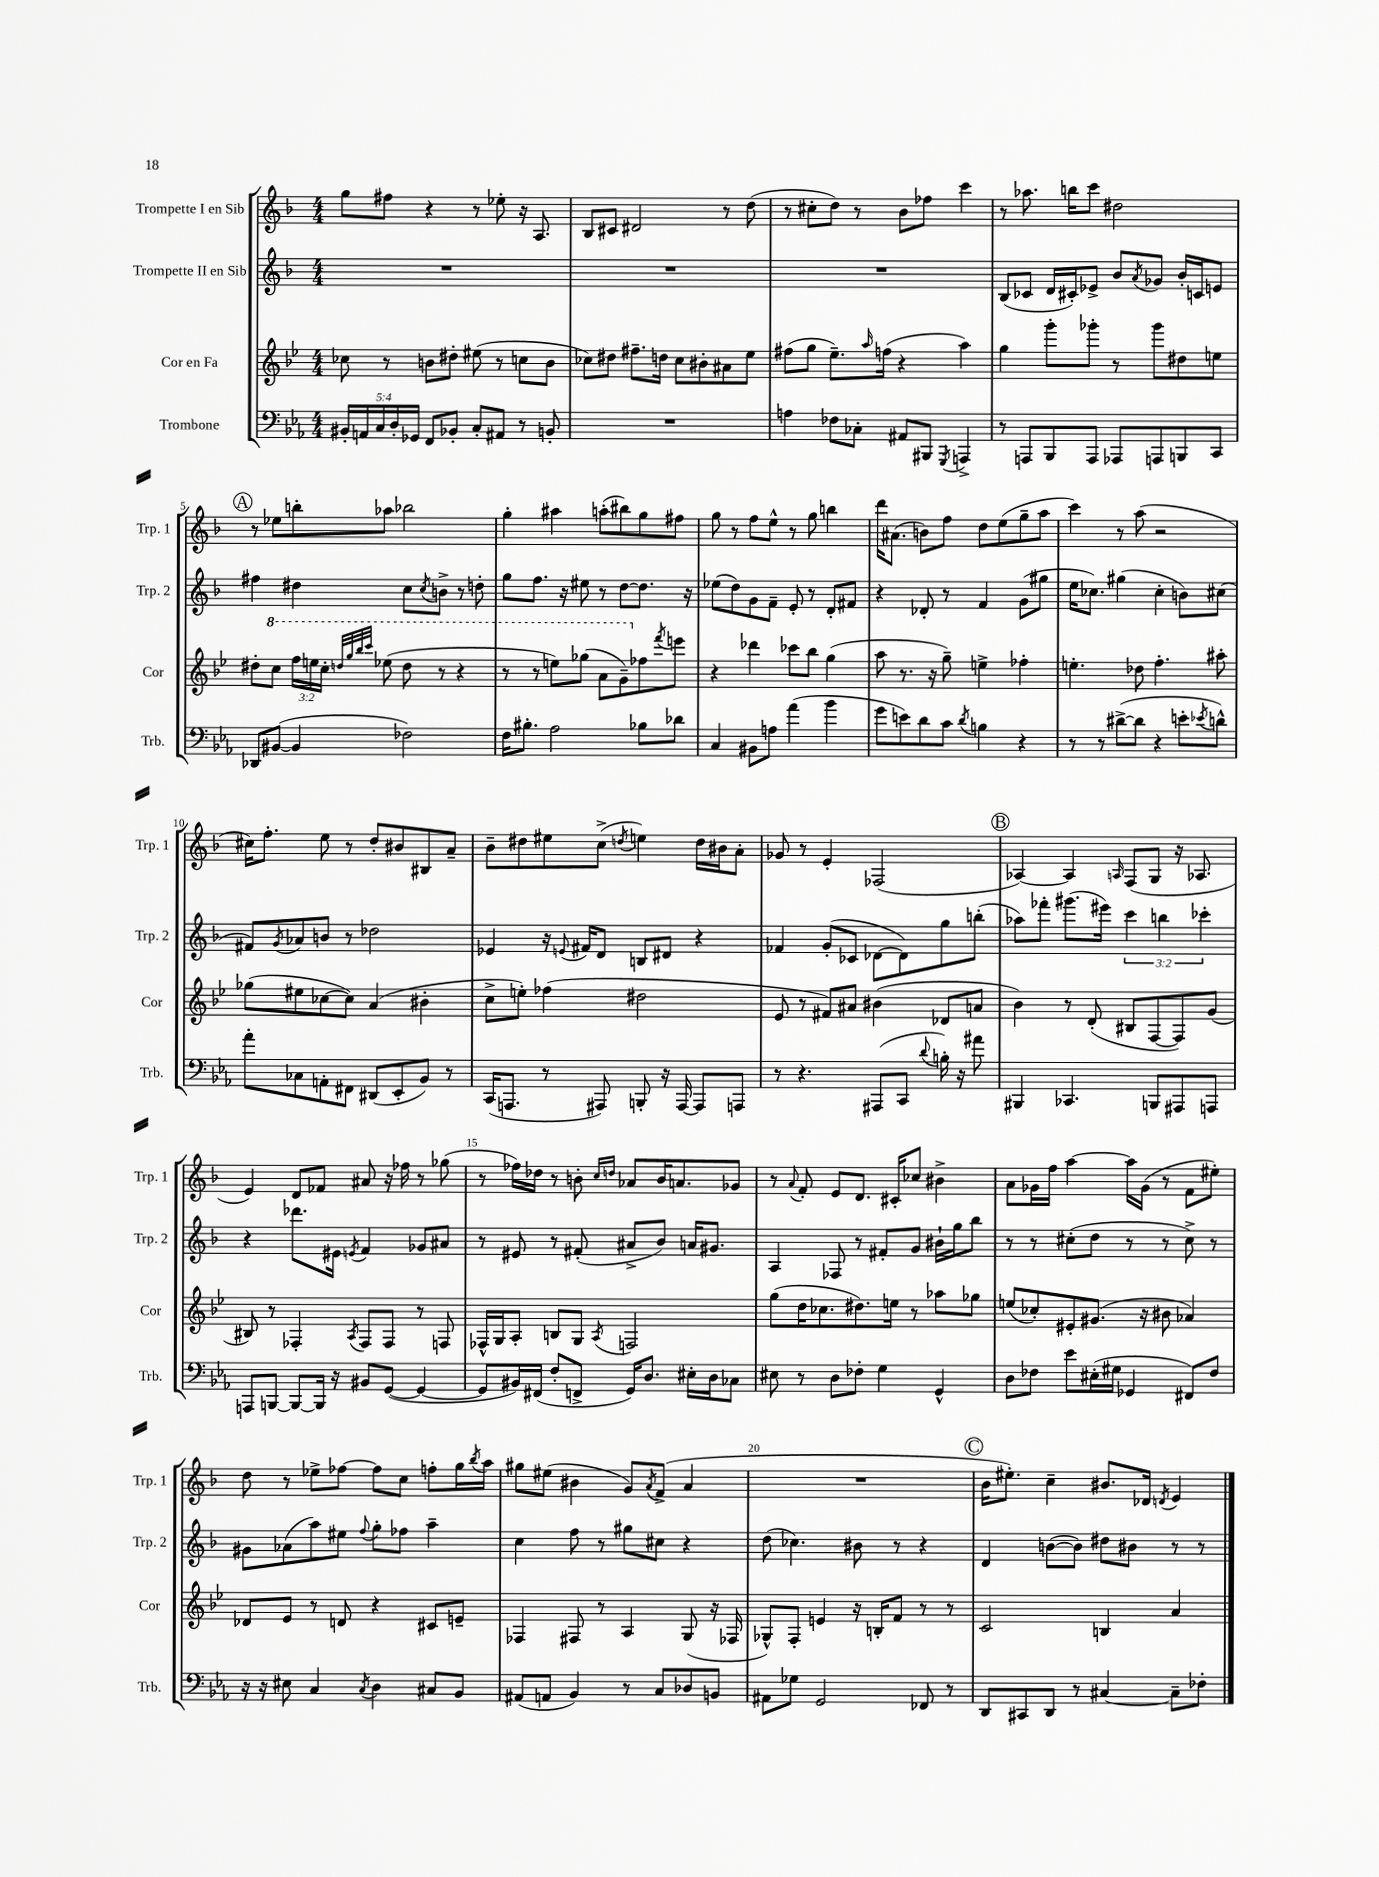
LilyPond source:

<<
\new StaffGroup <<
\new Staff = "s0" \with { instrumentName = "Trompette I en Sib" shortInstrumentName = "Trp. 1" } {
    \clef treble \key f \major \numericTimeSignature \time 4/4
    g''8 fis''8 r4 r8 ees''8-. r16 a8. |
    bes8 cis'8 dis'2 r8 d''8( |
    r8 cis''8-. d''8) r8 bes'8 fes''8 c'''4 |
    r8 aes''8. b''16 c'''8 dis''2 |
    \mark \markup { \circle "A" } r8 ees''8 b''8-. aes''8 bes''2 |
    g''4-. ais''4 a''8-.( bis''8) g''8 fis''8 |
    g''8 r8 f''8 e''8-^ r8 g''8 b''4 |
    d'''16 ais'8.( b'8) f''8 d''8 e''8( g''8-- a''8 |
    c'''4) r8 a''8( r2 |
    cis''16) f''8.-. e''8 r8 d''8-. bis'8 bis8 a'8-- |
    bes'8-- dis''8 eis''8 c''8->( \acciaccatura { d''8 } e''4) d''16 bis'16 a'8-. |
    ges'8 r8 e'4-. fes2( |
    \mark \markup { \circle "B" } aes4~) aes4 \grace { a16 } f8( g8 r16 aes8. |
    e'4) d'8 fes'8 ais'8 r16 fes''16 r8 ges''8( |
    r8 fes''16) des''16 r8 b'8-. \grace { c''16 d''16 } aes'8 b'16 a'8. ges'8 |
    r8 \appoggiatura { a'8 } f'8-. e'8 d'8. cis'16-. ces''8 bis'4-> |
    a'8 ges'16 f''16 a''4~ a''16 ges'16( r8 f'8 eis''8-.) |
    d''8 r8 ees''8-> fes''8~ fes''8 c''8 f''8-. g''16 \acciaccatura { bes''8 } a''16 |
    gis''8 eis''8( bis'4 g'8) \acciaccatura { a'8 } f'8->( a'4 |
    R1 |
    \mark \markup { \circle "C" } bes'16 eis''8.-.) c''4-- bis'8. des'16 \acciaccatura { d'8 } e'4 \bar "|." |
}
\new Staff = "s1" \with { instrumentName = "Trompette II en Sib" shortInstrumentName = "Trp. 2" } {
    \clef treble \key f \major \numericTimeSignature \time 4/4 \override Staff.TupletNumber.text = #tuplet-number::calc-fraction-text
    R1 |
    R1 |
    R1 |
    bes8( ces'8 d'16 cis'16-.) ees'8-> bes'8 \acciaccatura { a'8 } ges'8 bes'16-. c'16 e'8 |
    \mark \markup { \circle "A" } fis''4 dis''4 c''8 \acciaccatura { c''8 } b'8-> r8 d''8-. |
    g''8 f''8. r16 eis''8 r8 d''8~ d''8. r16 |
    ees''8( d''8) g'8 f'8-- e'8-. r8 d'8-. fis'8 |
    r4 des'8-. r8 f'4 g'8( gis''8 |
    e''16 ces''8.) gis''4( ces''4-. b'8) cis''8( |
    fis'8) \acciaccatura { g'8 } aes'8 b'8 r8 des''2 |
    ees'4 r16 \appoggiatura { e'8 } fis'16 d'8 b8 dis'8 r4 |
    fes'4 g'8-.( ces'8 des'8~ des'8) g''8 b''8-.( |
    \mark \markup { \circle "B" } aes''8) fes'''8-. gis'''8.( eis'''16) \tuplet 3/2 { c'''4 b''4 ces'''4-. } |
    r4 des'''8. eis'16 \acciaccatura { e'8 } f'4 ges'8 ais'8 |
    r8 eis'8 r8 fis'8-.( ais'8-> bes'8) a'16 gis'8. |
    a4 fes8 r8 fis'8-. g'8 bis'16-! g''16 bes''8 |
    r8 r8 cis''8-.( d''8 r8 r8 cis''8->) r8 |
    gis'8 aes'8( a''8) eis''8 \appoggiatura { f''8 } g''8-. fes''8 a''4-- |
    c''4 f''8 r8 gis''8 cis''8 r4 |
    d''8( ces''4.) bis'8 r8 r4 |
    \mark \markup { \circle "C" } d'4 b'8~( b'8) dis''8 bis'8 r8 r8 \bar "|." |
}
\new Staff = "s2" \with { instrumentName = "Cor en Fa" shortInstrumentName = "Cor" } {
    \clef treble \key bes \major \numericTimeSignature \time 4/4 \override Staff.TupletNumber.text = #tuplet-number::calc-fraction-text
    ces''8 r8 b'8 dis''8-. eis''8( r8 c''8 b'8 |
    ces''8) dis''8 fis''8.-- d''16 ces''8 bis'8-. ais'8 ees''8 |
    fis''8( g''8 ees''8.--) \grace { a''16 } f''16( r4 a''4) |
    g''4 g'''8-. ges'''8-. r8 ges'''8 dis''8 e''8 |
    \mark \markup { \circle "A" } dis''8-. \ottava #1 c'''8 \tuplet 3/2 { f'''16 e'''16 c'''16-. } \grace { d'''!32 g'''32 bes'''32 c''''32 } ees'''8( d'''8 r8 r4 |
    r8 r8 e'''8) ges'''8( a''8 g''8--) \ottava #0 fes''8 \acciaccatura { f'''8 } e'''!8 |
    r4 des'''4 ces'''8 bes''8 g''4( |
    a''8 r8. r16 g''8--) e''4-> fes''4-. |
    e''4.-. des''8 f''4.-. ais''8-. |
    ges''8( eis''8 ces''8~ ces''8) a'4( bis'4-. |
    c''8-> e''8-.) fes''4( dis''2 |
    ees'8 r8 fis'8) ais'8 bis'4( des'8 a'8 |
    \mark \markup { \circle "B" } bes'4) r8 d'8-.( bis8 f8~ f8) g'8( |
    bis8) r8 fes4-. \acciaccatura { a8 } fes8 fes8 r8 f8 |
    fes16-^ g16 a8-. b8 g8 \acciaccatura { a8 } f2 |
    g''8( d''16 ces''8. dis''8.) e''16 r8 aes''8 ges''8 |
    e''8( ces''8-.) eis'8-. gis'8.( r16 bis'8 aes'4) |
    des'8 ees'8 r8 d'8 r4 cis'8 e'8-- |
    fes4 fis8 r8 a4 g8( r16 fes16 |
    ges8-^) f8-. e'4 r16 b16-. f'8 r8 r8 |
    \mark \markup { \circle "C" } c'2 b4 a'4 \bar "|." |
}
\new Staff = "s3" \with { instrumentName = "Trombone" shortInstrumentName = "Trb." } {
    \clef bass \key ees \major \numericTimeSignature \time 4/4 \override Staff.TupletNumber.text = #tuplet-number::calc-fraction-text
    \tuplet 5/4 { bis,16-. a,16 c16 d16-. ges,16 } f,8 bes,8-. c8-. ais,8 r8 b,8-. |
    R1 |
    a4 fes8 ces8-. ais,8 bis,,8 \acciaccatura { g,,8 } a,,4-> |
    r8 a,,8 bes,,8 a,,8 aes,,8 a,,8 b,,8 c,8 |
    \mark \markup { \circle "A" } des,8 bis,8~( bis,4 fes2) |
    f16 bis8.-. aes2 bes8 des'8 |
    c4 bis,8 a8 aes'4( bes'4 |
    g'8 e'8) d'8 c'8 \acciaccatura { d'8 } b4 r4 |
    r8 r8 dis'8~->( dis'8 r4 e'8-. \acciaccatura { ees'8 } d'8-^) |
    aes'8-. ces8 a,8-. fis,8 dis,8( ees,8-. bes,8) r8 |
    c,16( a,,8. r8 ais,,8) b,,8-. r16 ais,,16~ ais,,8 a,,8 |
    r8 r4. ais,,8( c,8 \appoggiatura { d'8 } b16-.) r16 ais'8 |
    \mark \markup { \circle "B" } bis,,4 ces,4. b,,8 ais,,8 a,,8 |
    a,,8 b,,8~ b,,8~ b,,16 r16 bis,8 g,8~( g,4~ |
    g,8 bis,16) fis,16( f8-. f,8-> g,16) d8. eis16-. d16 ces8 |
    eis8 r8 d8 fes8-. g4 g,4-^ |
    d8 fes8 ees'8 eis16-.( gis16 ges,4 fis,8) fes8 |
    r16 r16 eis8 c4 \acciaccatura { c8 } d4 cis8 bes,8 |
    ais,8( a,8 bes,4) r8 c8 des8 b,8 |
    ais,8 ges8 g,2 fes,8 r8 |
    \mark \markup { \circle "C" } d,8 cis,8 d,8 r8 cis4~ cis8-- fes8-. \bar "|." |
}
>>
>>
\layout { \context { \Score \override BarNumber.break-visibility = ##(#f #t #t) barNumberVisibility = #(every-nth-bar-number-visible 5) } }
